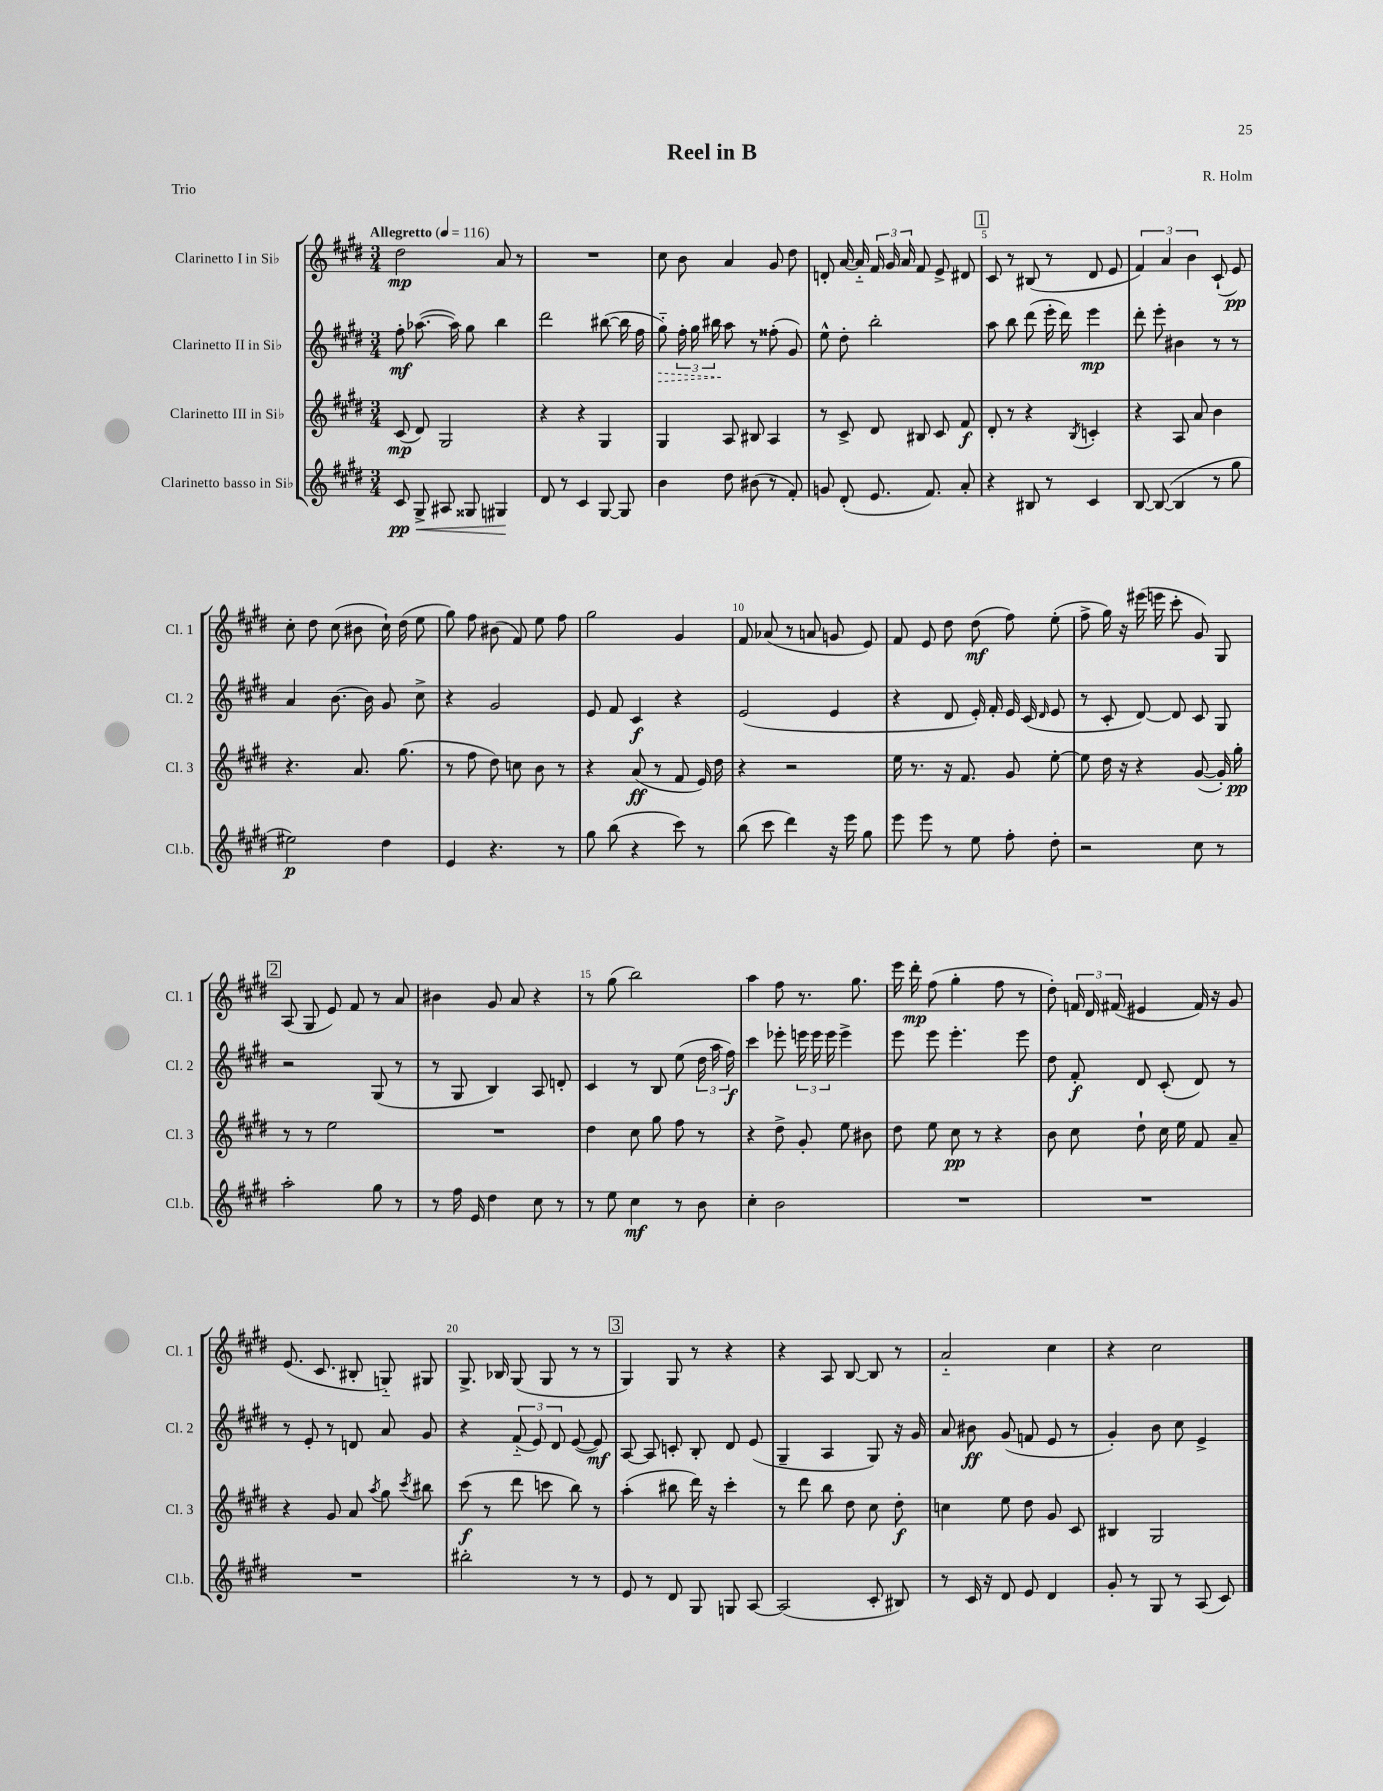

**kern	**dynam	**kern	**dynam	**kern	**dynam	**kern	**dynam
*part4	*part4	*part3	*part3	*part2	*part2	*part1	*part1
*staff4	*staff4	*staff3	*staff3	*staff2	*staff2	*staff1	*staff1
*I"Clarinetto basso in Si♭	*	*I"Clarinetto III in Si♭	*	*I"Clarinetto II in Si♭	*	*I"Clarinetto I in Si♭	*
*I'Cl.b.	*	*I'Cl. 3	*	*I'Cl. 2	*	*I'Cl. 1	*
*clefG2	*	*clefG2	*	*clefG2	*	*clefG2	*
*k[f#c#g#d#]	*	*k[f#c#g#d#]	*	*k[f#c#g#d#]	*	*k[f#c#g#d#]	*
*M3/4	*	*M3/4	*	*M3/4	*	*M3/4	*
*MM116	*	*MM116	*	*MM116	*	*MM116	*
=1	=1	=1	=1	=1	=1	=1	=1
!	!	!	!	!	!	!LO:TX:a:B:t=Allegretto	!
!	!LO:HP:b	!	!	!	!	!	!
8c#/	< pp	(8c#/	mp	8ff#'\	mf	2dd#\	mp
8G#^/	.	8d#/)	.	([8.aa-X\	.	.	.
8A#X/	.	2G#/	.	.	.	.	.
.	.	.	.	16aa-\])	.	.	.
8G##X/	.	.	.	8gg#\	.	.	.
4G#X/	.	.	.	4bb\	.	8a/	.
.	.	.	.	.	.	8r	.
.	[	.	.	.	.	.	.
=2	=2	=2	=2	=2	=2	=2	=2
8d#/	.	4r	.	2ddd#\	.	2.r	.
8r	.	.	.	.	.	.	.
4c#/	.	4r	.	.	.	.	.
[8G#/	.	4G#/	.	([8bb#X\	.	.	.
8G#/]	.	.	.	16bb#\]	.	.	.
.	.	.	.	16ff#\	.	.	.
=3	=3	=3	=3	=3	=3	=3	=3
!	!	!	!	!	!LO:HP:b	!	!
4b\	.	4G#/	.	8gg#\)	>	8cc#\	.
.	.	.	.	24ff#'\	.	8b\	.
.	.	.	.	24gg#\	.	.	.
.	.	.	.	24bb#X\	.	.	.
8dd#\	.	8A/	.	8aa\	]	4a/	.
(8b#X\	.	8B#X/	.	8r	.	.	.
8r	.	4A/	.	(8ff##X'\	.	8g#/	.
8f#'/)	.	.	.	8g#/)	.	8dd#\	.
=4	=4	=4	=4	=4	=4	=4	=4
8gn/	.	8r	.	8ee^^\	.	8dn'/	.
(8d#'/	.	8c#^/	.	8dd#'\	.	[16a/	.
.	.	.	.	.	.	16a/]	.
8.e/	.	8d#/	.	2bb'\	.	24f#/	.
.	.	.	.	.	.	24g#/	.
.	.	.	.	.	.	24a/	.
.	.	8B#X/	.	.	.	8f#/	.
8.f#/)	.	.	.	.	.	.	.
.	.	8c#/	.	.	.	8e^/	.
8a'/	.	8f#/	f	.	.	8d#X/	.
!!LO:REH:place=s1:t=1
=5	=5	=5	=5	=5	=5	=5	=5
4r	.	8d#'/	.	8aa\	.	8c#/	.
.	.	8r	.	8bb\	.	8r	.
8B#X/	.	4r	.	(8ddd#\	.	(8B#X/	.
8r	.	.	.	16eee'\	.	8r	.
.	.	.	.	16ddd#\)	.	.	.
.	.	8qB/	.	.	.	.	.
4c#/	.	4cn'/	.	4eee\	mp	8d#/	.
.	.	.	.	.	.	8e/	.
=6	=6	=6	=6	=6	=6	=6	=6
[8B/	.	4r	.	8ddd#'\	.	6f#/)	.
(8B/_	.	.	.	8eee'\	.	.	.
.	.	.	.	.	.	6a/	.
4B/]	.	8A/	.	4b#X\	.	.	.
.	.	.	.	.	.	6b\	.
.	.	8a/	.	.	.	.	.
8r	.	4b\	.	8r	.	(8c#`/	.
8gg#\	.	.	.	8r	.	8e/)	pp
!!LO:LB:g=z
=7	=7	=7	=7	=7	=7	=7	=7
2ee#X\)	p	4.r	.	4a/	.	8cc#'\	.
.	.	.	.	.	.	8dd#\	.
.	.	.	.	[8.b\	.	(8cc#\	.
.	.	8.a/	.	.	.	8b#X\	.
.	.	.	.	16b\]	.	.	.
4dd#\	.	.	.	8g#/	.	16cc#`\)	.
.	.	(8.gg#\	.	.	.	(16dd#\	.
.	.	.	.	8cc#^\	.	8ee\	.
=8	=8	=8	=8	=8	=8	=8	=8
4e/	.	8r	.	4r	.	8gg#\)	.
.	.	8ff#\	.	.	.	8ff#\	.
4.r	.	8dd#\)	.	2g#/	.	(8b#X\	.
.	.	8ccn\	.	.	.	8f#/)	.
.	.	8b\	.	.	.	8ee\	.
8r	.	8r	.	.	.	8ff#\	.
=9	=9	=9	=9	=9	=9	=9	=9
8gg#\	.	4r	.	8e/	.	2gg#\	.
(8bb\	.	.	.	8f#/	.	.	.
4r	.	(8a/	ff	4c#/	f	.	.
.	.	8r	.	.	.	.	.
8ccc#\)	.	8f#/	.	4r	.	4g#/	.
8r	.	16e/)	.	.	.	.	.
.	.	16dd#\	.	.	.	.	.
=10	=10	=10	=10	=10	=10	=10	=10
(8bb\	.	4r	.	(2e/	.	8f#/	.
8ccc#\	.	.	.	.	.	(8a-X/	.
4ddd#\)	.	2r	.	.	.	8r	.
.	.	.	.	.	.	8an/	.
16r	.	.	.	4e/	.	8gn/	.
16eee\	.	.	.	.	.	.	.
8gg#\	.	.	.	.	.	8e/)	.
=11	=11	=11	=11	=11	=11	=11	=11
8eee\	.	16ee\	.	4r	.	8f#/	.
.	.	8.r	.	.	.	.	.
8eee\	.	.	.	.	.	8e/	.
8r	.	16r	.	8d#/	.	8dd#\	.
.	.	8.f#/	.	.	.	.	.
8ee\	.	.	.	16e'/)	.	(8dd#\	mf
.	.	.	.	16f#'/	.	.	.
8ff#'\	.	8g#/	.	16e/	.	8ff#\)	.
.	.	.	.	(16c#/	.	.	.
.	.	.	.	16qqd#/	.	.	.
8dd#'\	.	[8ee'\	.	8e/	.	(8ee'\	.
=12	=12	=12	=12	=12	=12	=12	=12
2r	.	8ee\]	.	8r	.	8ff#^\	.
.	.	16dd#\	.	8c#'/	.	16gg#\)	.
.	.	16r	.	.	.	16r	.
.	.	4r	.	[8d#/)	.	(16eee#X\	.
.	.	.	.	.	.	16eeen\	.
.	.	.	.	8d#/]	.	8ccc#'\	.
8cc#\	.	([8g#/	.	8c#/	.	8g#/)	.
8r	.	16g#'/])	.	8G#/	.	8G#/	.
.	.	16gg#'\	pp	.	.	.	.
!!LO:LB:g=z
!!LO:REH:place=s1:t=2
=13	=13	=13	=13	=13	=13	=13	=13
2aa'\	.	8r	.	2r	.	(8A/	.
.	.	8r	.	.	.	8G#/	.
.	.	2ee\	.	.	.	8e/)	.
.	.	.	.	.	.	8f#/	.
8gg#\	.	.	.	(8G#/	.	8r	.
8r	.	.	.	8r	.	8a/	.
=14	=14	=14	=14	=14	=14	=14	=14
8r	.	2.r	.	8r	.	4b#X\	.
16ff#\	.	.	.	8G#/	.	.	.
16e/	.	.	.	.	.	.	.
4dd#\	.	.	.	4B/)	.	8g#/	.
.	.	.	.	.	.	8a/	.
8cc#\	.	.	.	8A/	.	4r	.
8r	.	.	.	8dn'/	.	.	.
=15	=15	=15	=15	=15	=15	=15	=15
8r	.	4dd#\	.	4c#/	.	8r	.
8ee\	.	.	.	.	.	(8gg#\	.
4cc#\	mf	8cc#\	.	8r	.	2bb\)	.
.	.	8gg#\	.	8B/	.	.	.
8r	.	8ff#\	.	(8ee\	.	.	.
8b\	.	8r	.	24dd#\	.	.	.
.	.	.	.	24aa\	.	.	.
.	.	.	.	24ff#\)	f	.	.
=16	=16	=16	=16	=16	=16	=16	=16
4cc#'\	.	4r	.	4ccc#\	.	4aa\	.
2b\	.	8dd#^\	.	8eee-X'\	.	8ff#\	.
.	.	8g#'/	.	24eeen\	.	8.r	.
.	.	.	.	24eee\	.	.	.
.	.	.	.	24eee\	.	.	.
.	.	8ee\	.	4eee^\	.	.	.
.	.	.	.	.	.	8.gg#\	.
.	.	8b#X\	.	.	.	.	.
=17	=17	=17	=17	=17	=17	=17	=17
2.r	.	8dd#\	.	8eee\	.	16eee\	.
.	.	.	.	.	.	16ddd#'\	mp
.	.	8ee\	.	8eee\	.	(8ff#\	.
.	.	8cc#\	pp	4.eee'\	.	4gg#'\	.
.	.	8r	.	.	.	.	.
.	.	4r	.	.	.	8ff#\	.
.	.	.	.	8eee\	.	8r	.
=18	=18	=18	=18	=18	=18	=18	=18
2.r	.	8b\	.	8dd#\	.	8dd#'\)	.
.	.	8cc#\	.	8f#'/	f	24fn/	.
.	.	.	.	.	.	24d#/	.
.	.	.	.	.	.	(24f#X/	.
.	.	8dd#`\	.	8d#/	.	4e#X/	.
.	.	16cc#\	.	(8c#'/	.	.	.
.	.	16ee\	.	.	.	.	.
.	.	8f#/	.	8d#/)	.	16f#/)	.
.	.	.	.	.	.	16r	.
.	.	8a~/	.	8r	.	8g#/	.
!!LO:LB:g=z
=19	=19	=19	=19	=19	=19	=19	=19
2.r	.	4r	.	8r	.	(8.e/	.
.	.	.	.	8e'/	.	.	.
.	.	.	.	.	.	8.c#/	.
.	.	8g#/	.	8r	.	.	.
.	.	8a/	.	8dn/	.	8B#X'/	.
.	.	8qaa/	.	.	.	.	.
.	.	8gg#\	.	8a/	.	8Gn/)	.
.	.	8qccc#/	.	.	.	.	.
.	.	8bb#X\	.	8g#/	.	8G#X/	.
=20	=20	=20	=20	=20	=20	=20	=20
2bb#X'\	.	(8ccc#\	f	4r	.	8.G#^/	.
.	.	8r	.	.	.	.	.
.	.	.	.	.	.	16B-X/	.
.	.	8ddd#\	.	(12f#/	.	(8G#/	.
.	.	.	.	12e/)	.	.	.
.	.	8cccn\	.	.	.	8G#/	.
.	.	.	.	12d#/	.	.	.
8r	.	8bb\)	.	([8e/	.	8r	.
8r	.	8r	.	8e/])	mf	8r	.
!!LO:REH:place=s1:t=3
=21	=21	=21	=21	=21	=21	=21	=21
8e/	.	(4aa'\	.	[8A/	.	4G#/)	.
8r	.	.	.	8A/]	.	.	.
8d#/	.	8bb#X\	.	8cn'/	.	8G#/	.
8G#/	.	16ddd#\)	.	8B'/	.	8r	.
.	.	16r	.	.	.	.	.
8Gn/	.	4ccc#'\	.	8d#/	.	4r	.
[8A/	.	.	.	(8e/	.	.	.
=22	=22	=22	=22	=22	=22	=22	=22
(2A/]	.	8r	.	4G#~/	.	4r	.
.	.	8ddd#\	.	.	.	.	.
.	.	8bb\	.	4A/	.	8A/	.
.	.	8dd#\	.	.	.	[8B/	.
8c#'/	.	8cc#\	.	8G#/)	.	8B/]	.
8B#X/)	.	8dd#'\	f	16r	.	8r	.
.	.	.	.	16g#/	.	.	.
=23	=23	=23	=23	=23	=23	=23	=23
8r	.	4ccn\	.	8a/	.	2a/	.
16c#/	.	.	.	8b#X\	ff	.	.
16r	.	.	.	.	.	.	.
8d#/	.	8ee\	.	(8g#/	.	.	.
8e/	.	8dd#\	.	8fn/	.	.	.
4d#/	.	8g#/	.	8e/	.	4cc#\	.
.	.	8c#/	.	8r	.	.	.
=24	=24	=24	=24	=24	=24	=24	=24
8g#'/	.	4B#X/	.	4g#'/)	.	4r	.
8r	.	.	.	.	.	.	.
8G#/	.	2G#/	.	8b\	.	2cc#\	.
8r	.	.	.	8cc#\	.	.	.
(8A/	.	.	.	4e^/	.	.	.
8c#/)	.	.	.	.	.	.	.
==	==	==	==	==	==	==	==
*-	*-	*-	*-	*-	*-	*-	*-
